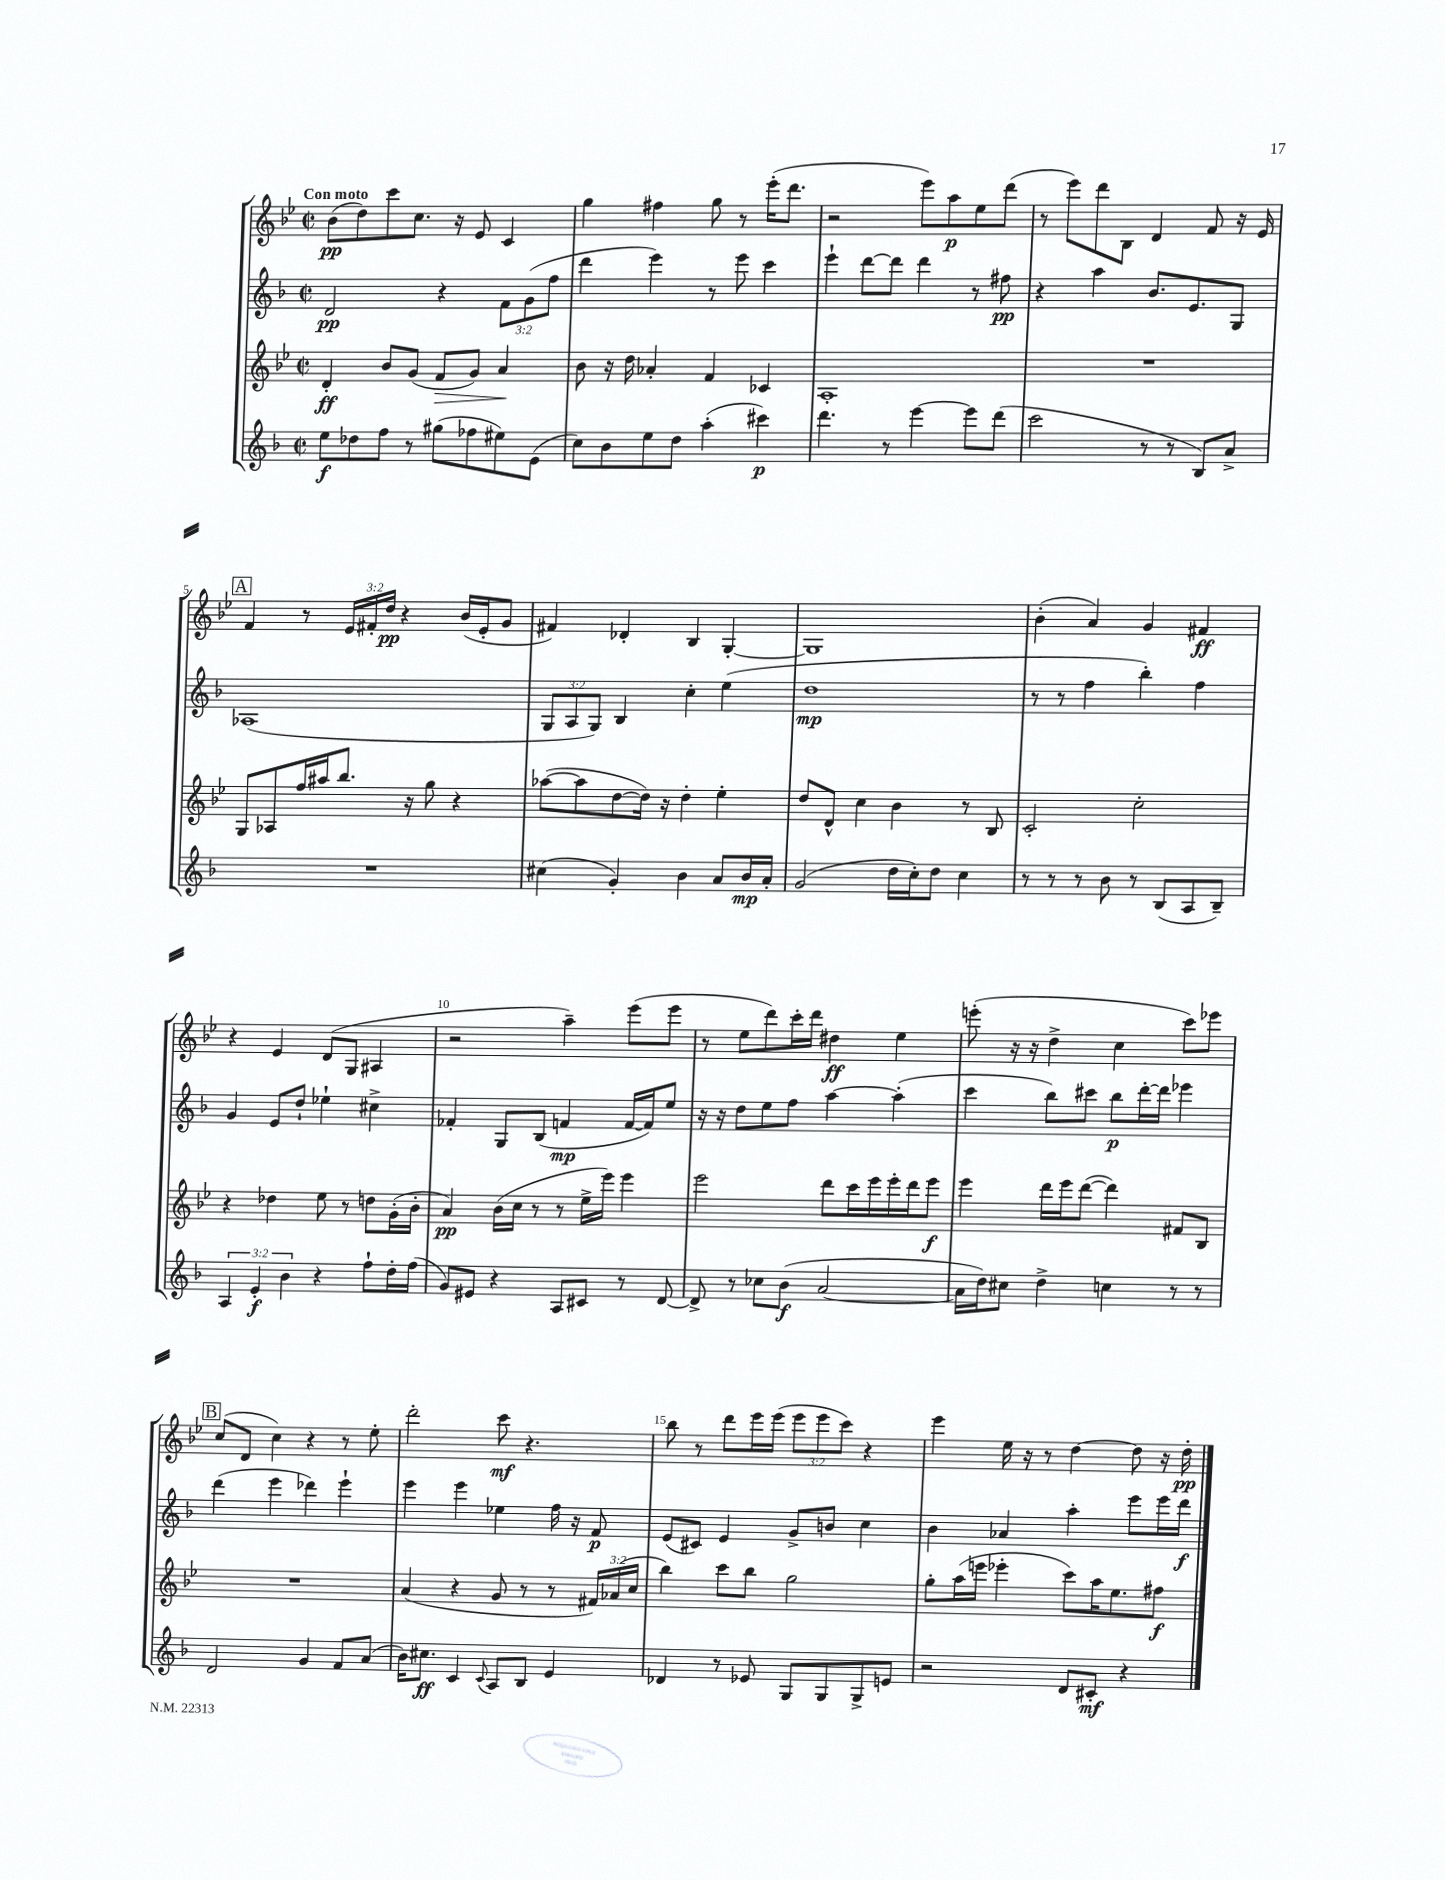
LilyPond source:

<<
\new StaffGroup <<
\new Staff = "s0" {
    \clef treble \key bes \major \defaultTimeSignature \time 2/2 \override Staff.TupletNumber.text = #tuplet-number::calc-fraction-text \tempo "Con moto"
    bes'8\pp( d''8) c'''8 c''8. r16 ees'8 c'4 |
    g''4 fis''4 g''8 r8 ees'''16-.( d'''8. |
    r2 ees'''8) a''8\p ees''8 d'''8( |
    r8 ees'''8) d'''8 bes8 d'4 f'8 r16 ees'16 |
    \mark \markup { \box "A" } f'4 r8 \tuplet 3/2 { ees'16 fis'16-. d''16\pp } r4 bes'16( ees'16-. g'8 |
    fis'4) des'4-. bes4 g4~-. |
    g1 |
    bes'4-.( a'4) g'4 fis'4\ff |
    r4 ees'4 d'8( g8 ais4 |
    r2 a''4--) ees'''8( ees'''8 |
    r8 ees''8 d'''8) c'''16-. d'''16 dis''4\ff ees''4 |
    e'''8-.( r16 r16 d''4-> c''4 c'''8) ees'''8 |
    \mark \markup { \box "B" } c''8( d'8 c''4) r4 r8 ees''8-. |
    d'''2-. c'''8\mf r4. |
    bes''8 r8 d'''8 ees'''16 ees'''16( \tuplet 3/2 { ees'''8 ees'''8 c'''8) } r4 |
    ees'''4 ees''16 r16 r8 d''4~ d''8 r16 d''16-.\pp \bar "|." |
}
\new Staff = "s1" {
    \clef treble \key f \major \defaultTimeSignature \time 2/2 \override Staff.TupletNumber.text = #tuplet-number::calc-fraction-text
    d'2\pp r4 \tuplet 3/2 { f'8 g'8( f''8 } |
    d'''4 e'''4) r8 e'''8 c'''4 |
    e'''4-! d'''8~ d'''8 d'''4 r8 fis''8\pp |
    r4 a''4 bes'8. e'8. g8 |
    \mark \markup { \box "A" } aes1( |
    \tuplet 3/2 { g8 a8 g8) } bes4 c''4-. e''4( |
    d''1\mp |
    r8 r8 f''4 bes''4-.) f''4 |
    g'4 e'8 d''8-! ees''4-! cis''4-> |
    fes'4-. g8 bes8( f'4\mp f'16~ f'16) e''8 |
    r16 r16 d''8 e''8 f''8 a''4~ a''4-.( |
    c'''4 bes''8) cis'''8 bes''8\p d'''16~-. d'''16 ees'''4 |
    \mark \markup { \box "B" } d'''4( e'''4 des'''4) e'''4-! |
    e'''4 e'''4 ees''4 f''16 r16 f'8\p |
    e'8( cis'8) e'4 g'8-> b'8 c''4 |
    bes'4 aes'4 a''4-. e'''8 e'''16 d'''16\f \bar "|." |
}
\new Staff = "s2" {
    \clef treble \key bes \major \defaultTimeSignature \time 2/2 \override Staff.TupletNumber.text = #tuplet-number::calc-fraction-text
    d'4-.\ff bes'8 g'8( f'8\> g'8) a'4\! |
    bes'8 r16 d''16 aes'4-. f'4 ces'4 |
    a1-. |
    R1 |
    \mark \markup { \box "A" } g8 aes8 f''16 ais''16 bes''8. r16 g''8 r4 |
    aes''8~( aes''8 d''8~ d''16) r16 d''4-. ees''4-. |
    d''8 d'8-^ c''4 bes'4 r8 bes8 |
    c'2-. c''2-. |
    r4 des''4 ees''8 r8 d''8 g'16-.( bes'16-. |
    a'4\pp) bes'16( c''16 r8 r8 ees''16-> ees'''16) ees'''4 |
    ees'''2 d'''8 c'''16 ees'''16 ees'''16-. d'''16 ees'''8\f |
    ees'''4 d'''16 ees'''16 d'''8~( d'''4) fis'8 bes8 |
    \mark \markup { \box "B" } R1 |
    a'4( r4 g'8 r8 r8 \tuplet 3/2 { fis'16) aes'16( c''16 } |
    bes''4) c'''8 bes''8 g''2 |
    g''8-. a''16( e'''16 ees'''4-. c'''8) a''16 ees''8. fis''8\f \bar "|." |
}
\new Staff = "s3" {
    \clef treble \key f \major \defaultTimeSignature \time 2/2 \override Staff.TupletNumber.text = #tuplet-number::calc-fraction-text
    e''8\f des''8 f''8 r8 gis''8( fes''8 eis''8) e'8( |
    c''8) bes'8 e''8 d''8 a''4-.( cis'''4\p) |
    d'''4. r8 e'''4~ e'''8 d'''8( |
    c'''2 r8 r8 bes8) a'8-> |
    \mark \markup { \box "A" } R1 |
    cis''4( g'4-.) bes'4 a'8 bes'16\mp a'16-. |
    g'2( d''16 c''16-.) d''8 c''4 |
    r8 r8 r8 bes'8 r8 bes8( a8 bes8--) |
    \tuplet 3/2 { a4 e'4-.\f bes'4 } r4 f''8-! d''16-. f''16( |
    g'8) eis'8 r4 a8 cis'8 r8 d'8~ |
    d'8-> r8 ces''8 bes'8\f( a'2~ |
    a'16 d''16) cis''8 d''4-> c''4 r8 r8 |
    \mark \markup { \box "B" } d'2 g'4 f'8 a'8( |
    bes'16) cis''8.\ff c'4 \appoggiatura { c'8 } a8 bes8 e'4 |
    des'4 r8 ees'8 g8 g8 g8-> e'8 |
    r2 d'8 cis'8-.\mf r4 \bar "|." |
}
>>
>>
\layout { \context { \Score \override BarNumber.break-visibility = ##(#f #t #t) barNumberVisibility = #(every-nth-bar-number-visible 5) } }
